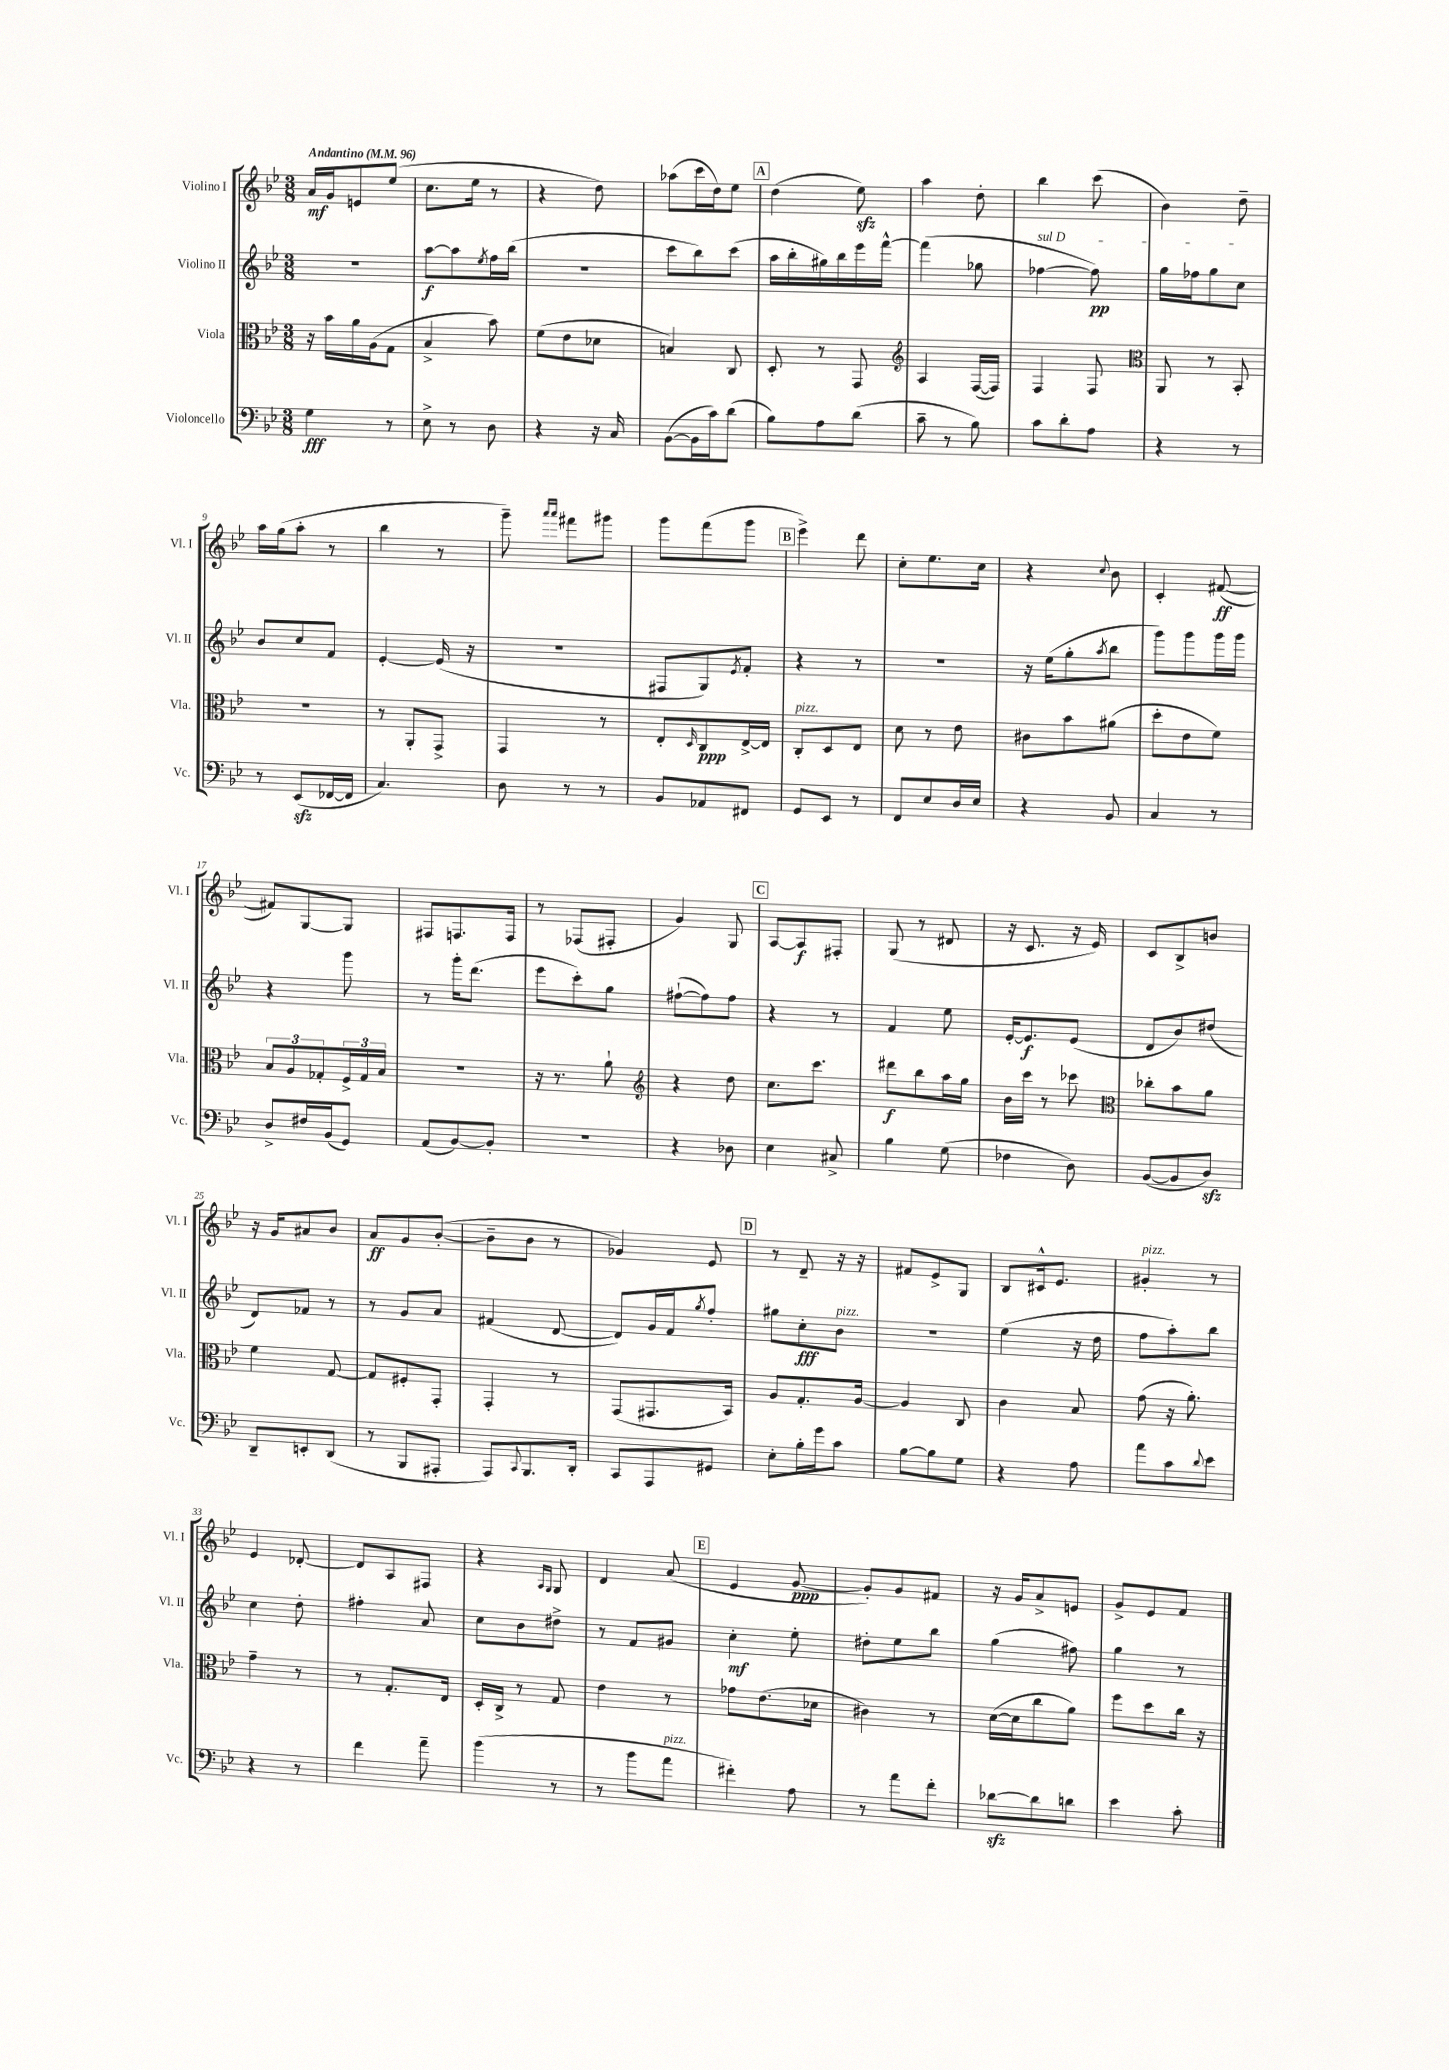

**kern	**kern	**kern	**kern
*staff4	*staff3	*staff2	*staff1
*clefF4	*clefC3	*clefG2	*clefG2
*k[b-e-]	*k[b-e-]	*k[b-e-]	*k[b-e-]
*M3/8	*M3/8	*M3/8	*M3/8
*MM96	*MM96	*MM96	*MM96
4G	16r	4.r	16a
.	16b-	.	16g
.	16a	.	8e
.	(16A	.	.
8r	8G	.	(8ee-
=	=	=	=
8E-^	4B-^	[8aa	8.cc
8r	.	8aa]	.
.	.	.	16ee-
.	.	8qee-	.
8D	8b-)	16ff	8r
.	.	(16bb-	.
=	=	=	=
4r	(8f	4.r	4r
.	8e-	.	.
16r	8d-	.	8dd)
16C	.	.	.
=	=	=	=
([8BB-	4B)	8ccc	(8aa-
16BB-]	.	8bb-)	16ccc
16c)	.	.	16dd)
(8d	8C	(8ccc	8ee-
=	=	=	=
8B-)	8D'	16aa	(4dd
.	.	16bb-'	.
8A	8r	16gg#)	.
.	.	16bb-	.
(8d	8GG	16eee-	8ee-)
.	.	[16fff^^	.
=	=	=	=
*	*clefG2	*	*
8c~	4A	(4fff]	4aa
8r	.	.	.
8B-)	([16F	8gg-	8dd'
.	16F])	.	.
=	=	=	=
8c	4F	[4ff-	4bb-
8d'	.	.	.
8A	8F	8ff-])	(8ccc
=	=	=	=
*	*clefC3	*	*
4r	8AA	16gg	4b-)
.	.	16ff-	.
.	8r	8gg	.
8r	8BB-'	8cc	8dd~
=	=	=	=
8r	4.r	8b-	16aa
.	.	.	(16gg
(8EE-	.	8cc	8aa'
[16FF-	.	8f	8r
16FF-]	.	.	.
=	=	=	=
4.C)	8r	[4e-'	4bb-
.	8AA'	.	.
.	8GG^	(16e-]	8r
.	.	16r	.
=	=	=	=
8D	4GG	4.r	8ggg~)
.	.	.	16qqaaa
.	.	.	16qqaaa
8r	.	.	8fff#
8r	8r	.	8ggg#
=	=	=	=
8BB-	8E-'	8F#	8ggg
.	16qqD	.	.
8AA-	8C	8G)	(8fff
.	.	8qe-	.
8FF#	[16E-^	8f'	8ggg
.	16E-]	.	.
=	=	=	=
8GG	8C'	4r	4eee-^)
8EE-	8D	.	.
8r	8E-	8r	8ddd
=	=	=	=
8FF	8d	4.r	8cc'
8E-	8r	.	8.ee-
16D	8e-	.	.
16E-	.	.	16cc
=	=	=	=
4r	8c#	16r	4r
.	.	(16ee-	.
.	8b-	8gg'	.
.	.	8qaa	8qqcc
8BB-	(8a#	8bb-	8b-
=	=	=	=
4C	8dd'	8ggg)	4c'
.	8e-	8ggg	.
8r	8f)	16ggg	([8f#
.	.	16ggg	.
=	=	=	=
8D^	12B-	4r	8f#])
.	12A	.	.
16F#	.	.	[8G
.	12G-'	.	.
(16BB-	.	.	.
8GG)	24F^	8ggg	8G]
.	24G-	.	.
.	24B-	.	.
=	=	=	=
(8AA	4.r	8r	8F#
[8BB-)	.	16ggg'	8.F
.	.	(8.ddd	.
8BB-']	.	.	.
.	.	.	16F
=	=	=	=
4.r	16r	8eee-	8r
.	8.r	.	.
.	.	8ccc')	(8F-
.	8a`	8gg	8F#'
=	=	=	=
*	*clefG2	*	*
4r	4r	([8ff#`	4g)
.	.	8ff#])	.
8D-	8dd	8ff#	8G
=	=	=	=
4E-	8.cc	4r	[8A
.	.	.	8A]
.	8.ccc	.	.
8C#^	.	8r	8F#'
=	=	=	=
4B-	8ddd#	4f	(8G
.	8bb-	.	8r
(8G	16aa	8ee-	8d#
.	16gg	.	.
=	=	=	=
4F-	16b-	[16e-'	16r
.	16ccc	8.e-]	8.c
.	8r	.	.
8D)	8ccc-	(8e-	16r
.	.	.	16e-)
=	=	=	=
*	*clefC3	*	*
([8BB-	8cc-'	8d	8c
8BB-]	8b-	8b-)	8B-^
8D)	8a	(8dd#	8b
=	=	=	=
8DD~	4f	8d)	16r
.	.	.	16g
8EE'	.	8f-	8a#
(8DD	[8G	8r	8b-
=	=	=	=
8r	8G]	8r	8a
8BBB-	8F#'	8g	8g
8AAA#'	8GG'	8a	([8b-'
=	=	=	=
8AAA)	4GG'	(4f#	8b-~]
8qqCC	.	.	.
8.BBB-	.	.	8b-
.	8r	[8d	8r
16DD'	.	.	.
=	=	=	=
8CC	(8GG	8d])	4g-)
8AAA	8.GG#	16g	.
.	.	16f	.
.	.	8qgg	.
8GG#	.	8ff'	8e-
.	16BB-)	.	.
=	=	=	=
8E-'	8A	8gg#	8r
16B-'	8.G'	8cc'	8d~
16g	.	.	.
8c	.	8b-	16r
.	[16A	.	16r
=	=	=	=
[8B-	4A]	4.r	8f#
8B-]	.	.	8e-^
8G	8C	.	8G
=	=	=	=
4r	4c	(4ee-	8B-
.	.	.	16c#^^
.	.	.	8.e-
8A	8B-	16r	.
.	.	16dd	.
=	=	=	=
8a	(8g	8ff	4g#'
8c	16r	8aa')	.
.	8.a')	.	.
8qqd	.	.	.
8e-	.	8bb-	8r
=	=	=	=
4r	4g~	4cc	4e-
8r	8r	8dd'	[8d-'
=	=	=	=
4f	8r	4ff#'	8d-]
.	8.G'	.	8A
8a~	.	8a	8F#
.	16E-	.	.
=	=	=	=
(4b-	16D'	8cc	4r
.	16C^	.	.
.	8r	8b-	.
.	.	.	16qqA
.	.	.	16qqG
8r	8G	8dd#^	8G
=	=	=	=
8r	4e-	8r	4d
8b-	.	8f	.
8a	8r	8g#	(8a
=	=	=	=
4f#')	8g-	4cc'	4e-
.	(8.e-	.	.
8A	.	8ee-'	[8g
.	16d-	.	.
=	=	=	=
8r	4c#)	8dd#'	8g'])
8a	.	8ee-	8g
8f'	8r	8bb-	8f#
=	=	=	=
[8d-	([16d	(4gg	16r
.	16d]	.	16g
8d-]	8cc	.	8a^
8d	8a)	8ff#)	8e
=	=	=	=
4e-	8ff	4gg	8g^
.	8dd	.	8e-
8c'	16cc	8r	8f
.	16r	.	.
==	==	==	==
*-	*-	*-	*-
